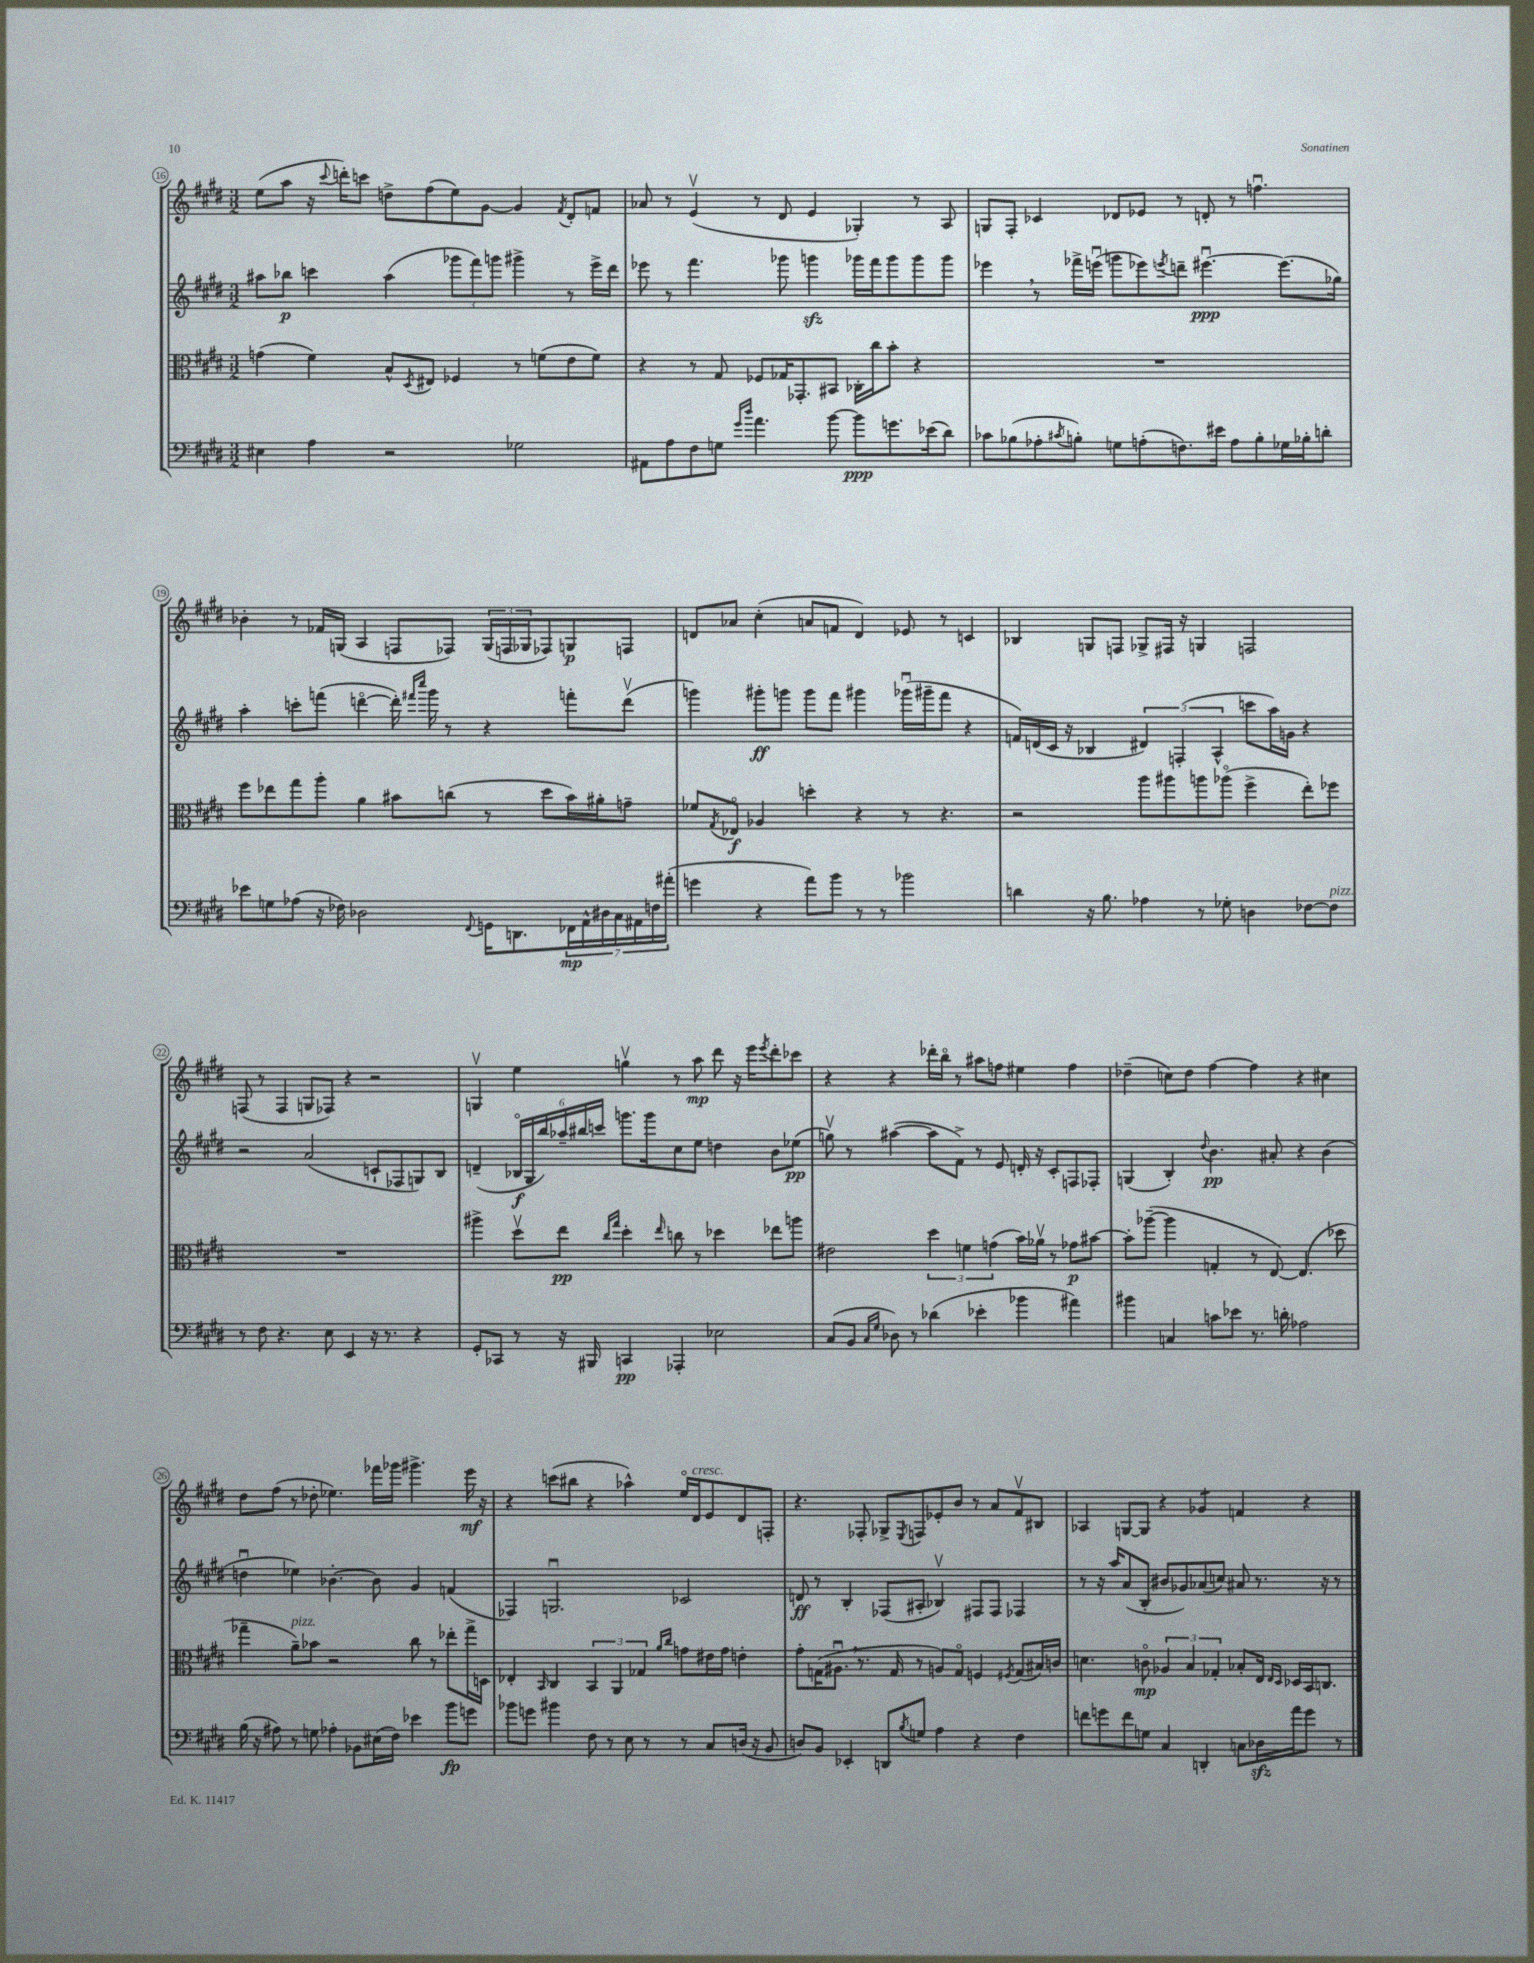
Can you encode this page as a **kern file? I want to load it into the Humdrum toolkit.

**kern	**kern	**kern	**kern
*staff4	*staff3	*staff2	*staff1
*clefF4	*clefC3	*clefG2	*clefG2
*k[f#c#g#d#]	*k[f#c#g#d#]	*k[f#c#g#d#]	*k[f#c#g#d#]
*M3/2	*M3/2	*M3/2	*M3/2
4E#	(4g	8aa#	(8ee
.	.	8bb-	8aa
4A	4f#)	4ccc	16r
.	.	.	8qqccc#
.	.	.	16ddd')
.	.	.	8ccc
2r	8B^^	(4aa#	8dd^
.	8qD#	.	.
.	8E#	.	(8ff#
.	4F-	12ggg-	8ee)
.	.	12fff#)	.
.	.	.	[8g#
.	.	12ggg	.
2G-	8r	4ggg#^	4g#]
.	(8f	.	.
.	.	.	8qf#
.	8e	8r	8d#'
.	8f)	16eee^	8f
.	.	16ddd#	.
=	=	=	=
8AA#	4r	8eee-	8a-
8A	.	8r	8r
8F#	8r	4.fff#	(4ev
8G	8G#	.	.
16qqg#	.	.	.
16qqdd#	.	.	.
4.a	8F-	.	8r
.	16G-	8ggg-	8d#
.	8.GG-'	.	.
.	.	4ggg	4e
[8b	8BB#	.	.
8b]	16C-'	16ggg-	4G-')
.	16cc#	16fff#	.
8.g	8b'	8ggg-	.
.	4r	8ggg-	8r
(16e-	.	.	.
8d#)	.	8ggg-	8A
=	=	=	=
8c-	1.r	4eee-	8G
(8B-	.	.	8F#'
8A-'	.	8r	4c-
8qc#	.	.	.
8B')	.	16fff-^	.
.	.	(16eeeu	.
8G	.	8ggg	8d-
(8A'	.	8eee-)	8e-
.	.	8qeee	.
8.F)	.	8ddd~	8r
.	.	[4.eee#u	8d'
16e#	.	.	.
8A	.	.	8r
8B'	.	.	4.ffu
16G-	.	(8.eee#]	.
16B-'	.	.	.
8d'	.	.	.
.	.	16gg-)	.
=	=	=	=
8e-	8ff#	4aa'	4b-'
8G	8ee-	.	.
(8A-	8gg#	8ccc'	8r
16r	8aa'	(8fff	16f-
16F-)	.	.	(16G
2D-	4a	[4dddo	4A
.	8b#	16ddd'])	8F
.	.	16qqfff#	.
.	.	16qqcccc#	.
.	.	16ggg#	.
.	(8cc	8r	8F-)
8qqFF#	.	.	.
16GG	8r	4r	(24G
.	.	.	24F
8.DD	.	.	.
.	.	.	24G-
.	8dd#	.	8F-)
28FF-	16b#)	8fff'	8G
28AA^^	.	.	.
.	16a#'	.	.
28D#	.	.	.
28C#	.	.	.
.	8g~	(8dddv	8F
28AA#	.	.	.
28F	.	.	.
(28a#'	.	.	.
=	=	=	=
4g	8f-	4ggg)	8d
.	8qG#	.	.
.	8E-o	.	8a-
4r	4A-	8ggg#'	(4cc#'
.	.	8ggg	.
8a)	4dd'	8ggg	8a
8b	.	8fff#	8f
8r	4r	4ggg#	4d)
8r	.	.	.
2b-	8r	(16ggg-u	8e-
.	.	16ggg#~	.
.	4.r	8fff#	8r
.	.	4r	4c
=	=	=	=
4d	2r	16f)	4B-
.	.	(16d	.
.	.	16c#	.
.	.	16r	.
16r	.	4B-	8G
8.B	.	.	.
.	.	.	8F
4A-	8aa	6d#)	8G-^
.	8aa#	.	16F#
.	.	(6F'	.
.	.	.	16r
8r	8aa	.	4G
.	.	6A^^	.
8G-'	(8aa-o	.	.
4D	4ff#^	8ccc	2F
.	.	16aa)	.
.	.	16g	.
[8F-	8ee')	4r	.
8F-]	8ff-	.	.
=	=	=	=
8r	1.r	2r	(8F
8F#	.	.	8r
4.r	.	.	4F
.	.	(2a	8G
8E	.	.	8F-)
4EE	.	.	4r
16r	.	8c`	2r
8.r	.	.	.
.	.	8F-	.
4r	.	8G)	.
.	.	8B	.
=	=	=	=
8GG#'	4aa#^	(4d~	4Gv
8CC-	.	.	.
8r	8dd#v	24B-o	4ee
.	.	24G#	.
.	.	24bb)	.
16r	8ee	24aa-~	.
.	.	24bb#	.
16BBB#	.	.	.
.	.	24ccc	.
.	16qqcc#	.	.
.	16qqgg#	.	.
4CC	4dd#'	8.ggg	4ggv
.	.	16ggg	.
.	16qqee	.	.
4AAA-'	8cc	8cc#	8r
.	8r	8ee	8aa
2E-	4dd-	4dd	8ddd#
.	.	.	16r
.	.	.	16eee
.	.	.	8qeee
.	8ee-	8b	8ddd#'
.	8aa	(8ee-	8ccc-
=	=	=	=
(8C#	2e#	8ggv)	4r
8BB	.	8r	.
16qqC#	.	.	.
16qqG#	.	.	.
8D-)	.	([4aa#	4r
8r	.	.	.
(4d-	6dd#	8aa#]	16ddd-'
.	.	.	16bbo
.	.	8f#^)	8r
.	6f	.	.
4e-'	.	8r	8aa#
.	(6g	.	.
.	.	8e	8ff
4b-	16b)	16d'	4ee#
.	16a-v	16r	.
.	8r	8c#'	.
4a#)	8g-	8F	4ff
.	[8b#	8F-'	.
=	=	=	=
4b#	8b#']	(4G	(4dd-~
.	([8aa-~	.	.
4C	4aa-]	4B')	8cc)
.	.	.	8dd-
.	.	8qqdd#	.
8c	4G'	4.b	[4ff#
8e-	.	.	.
8.r	8r	.	4ff#]
.	[8E)	8a#'	.
16d'	.	.	.
2A-	(4.E]	4r	4r
.	.	(4b	4cc#
.	8dd-	.	.
=	=	=	=
(16B	4gg-~	4ddu	8dd#
16r	.	.	.
8A#)	.	.	(8ff#
8r	8a~)	4ee-)	8r
8G	8b-	.	8dd-'
4A-'	2r	[4.b-'	4.ee-)
8BB-	.	.	.
(16E#	.	8b-]	16fff-
16F#)	.	.	16ggg-
4e-	8cc#	4g#	4.ggg#^
.	8r	.	.
8b	8ee-'	(4f	.
8g	16gg-^	.	16eee
.	16D	.	16r
=	=	=	=
8b-	4E-'	4F-)	4r
8g	.	.	.
.	16qqBB	.	.
4b#	4C#	2.Gu	(8ccc
.	.	.	8bb#
8F#	6BB	.	4r
8r	.	.	.
.	6AA	.	.
8E	.	.	4aa-^^)
.	6G-	.	.
8r	.	.	.
.	16qqa	.	.
.	16qqcc#	.	.
8r	8g	2c-	16eeo
.	.	.	16d#
8C#	16e#	.	8e
.	16g	.	.
(16D	4e'	.	8d#
16r	.	.	.
8BB	.	.	8F'
=	=	=	=
8D)	8g#'	8d	4.r
8BB	(16G	8r	.
.	8.A#u	.	.
4EE-'	.	4B'	.
.	8.r	.	8F-'
8DD	.	(8F-	8G-^
.	16G	.	.
8qB	.	.	8qE
8G	8r	8A#'	8F
4A	8A)	4B-v)	8e-'
.	8Go	.	8b
4r	4F	8F#	8r
.	.	8F#	8a
.	8qF#	.	.
4F#	(8G	4F-	8f#v
.	16B#)	.	8B#
.	16c	.	.
=	=	=	=
8f	4.d	8r	4A-
8g	.	16r	.
.	.	16aa	.
8f	.	(8a	[8G
8G	8co	8B'	8G]
4C#	6A-	8b#	4r
.	.	8g-)	.
.	6B	.	.
4DD'	.	(8a-	4g-
.	6G-'	.	.
.	.	8cc)	.
8C	8B-'	8a#	4f
16D-	16E	8.r	.
.	16qqE	.	.
.	16qqD#	.	.
16a	16D-	.	.
8g	16BB	.	4r
.	8.C	16r	.
8r	.	8r	.
==	==	==	==
*-	*-	*-	*-
